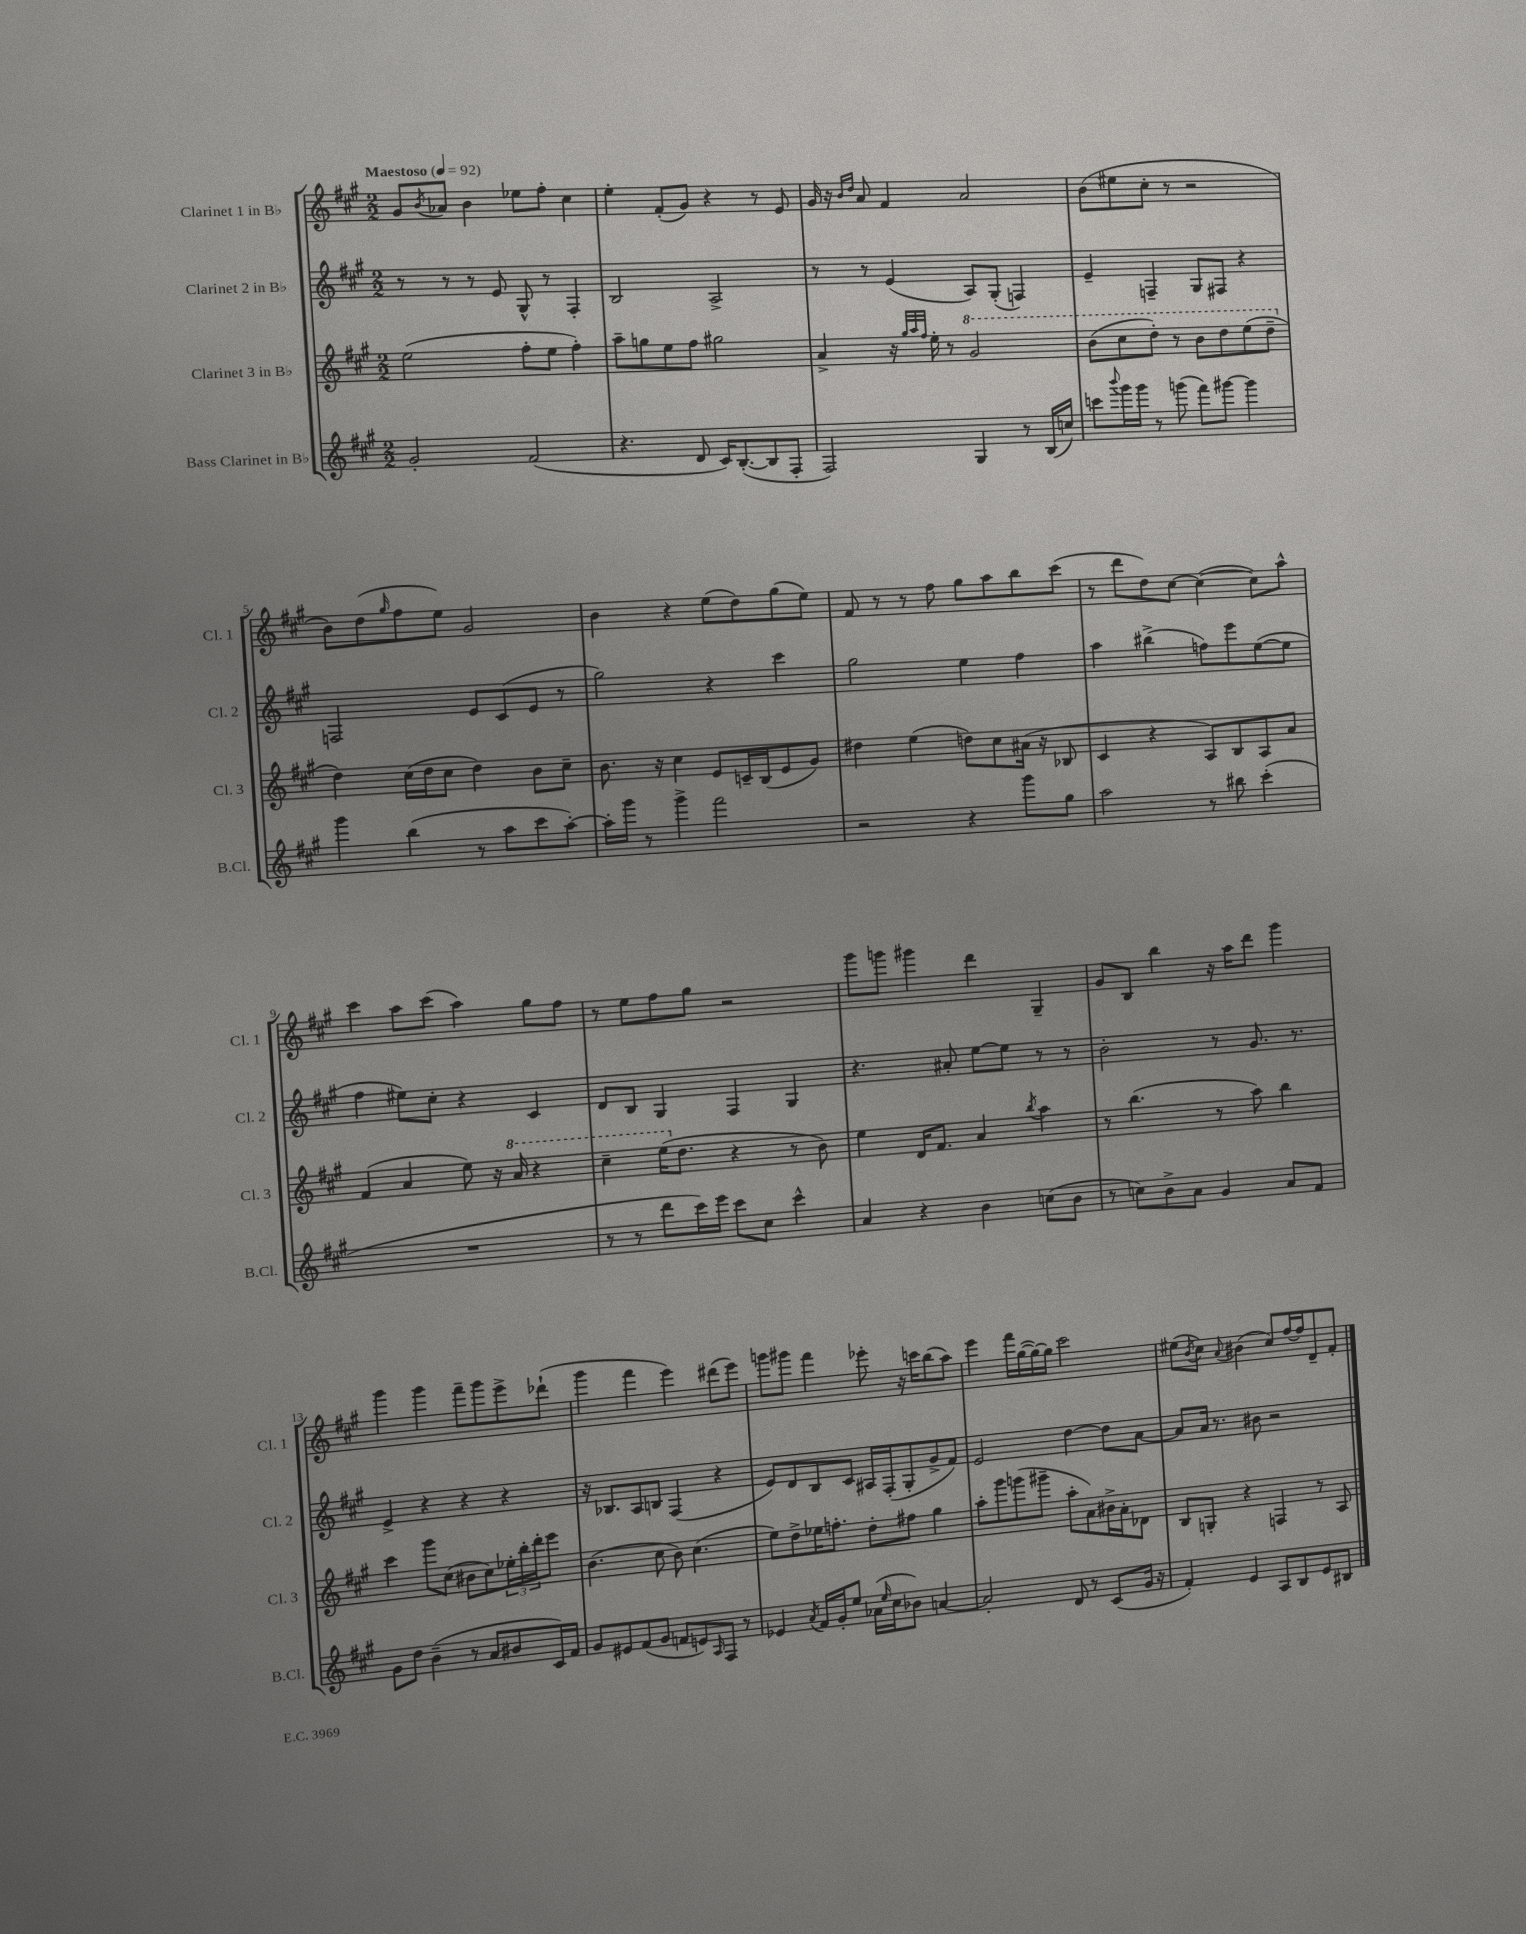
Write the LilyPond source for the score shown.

<<
\new StaffGroup <<
\new Staff = "s0" \with { instrumentName = "Clarinet 1 in Bb" shortInstrumentName = "Cl. 1" } {
    \clef treble \key a \major \numericTimeSignature \time 2/2 \tempo "Maestoso" 4 = 92
    gis'8 \acciaccatura { b'8 } aes'8 b'4 ees''8 fis''8-. cis''4 |
    e''4-. fis'8-.( gis'8) r4 r8 e'8 |
    gis'16 r16 \grace { b'16 d''16 } a'8 fis'4 a'2 |
    b'8( eis''8 cis''8-. r8 r2 |
    b'8) d''8( \grace { gis''16 } fis''8 e''8) gis'2 |
    b'4 r4 e''8( d''8) gis''8( e''8) |
    fis'8 r8 r8 fis''8 gis''8 a''8 b''8 cis'''8( |
    r8 d'''8 d''8) cis''8~ cis''4~( cis''8) a''8-^ |
    cis'''4 a''8 cis'''8( a''4) gis''8 fis''8 |
    r8 e''8 fis''8 gis''8 r2 |
    gis'''8 g'''8 gis'''4 d'''4 gis4-- |
    gis'8 b8 b''4 r16 a''16 d'''8 gis'''4 |
    gis'''4 gis'''4 fis'''8-- gis'''8 e'''8-> des'''8-!( |
    gis'''4 fis'''4 e'''4) dis'''8( e'''8) |
    g'''8 gis'''8 fis'''4 ees'''8-. r16 c'''16 b''8( a''8) |
    e'''4 fis'''16 gis''16~( gis''16~) gis''16 cis'''2 |
    eis''8( \acciaccatura { b'8 } cis''8) \appoggiatura { a'8 } bis'4( cis''8) fis''16~ fis''16 d'8-- fis'8-. \bar "|." |
}
\new Staff = "s1" \with { instrumentName = "Clarinet 2 in Bb" shortInstrumentName = "Cl. 2" } {
    \clef treble \key a \major \numericTimeSignature \time 2/2
    r8 r8 r8 e'8 gis8-^ r8 fis4-. |
    b2 a2-> |
    r8 r8 e'4( a8) gis8-.( f4) |
    e'4-- f4-- gis8 fis8 r4 |
    f2 e'8 cis'8( e'8 r8 |
    gis''2) r4 cis'''4 |
    gis''2 e''4 fis''4 |
    a''4 bis''4->( f''8) e'''8 e''8~( e''8 |
    fis''4 eis''8) cis''8-. r4 cis'4 |
    d'8 b8 gis4 fis4 gis4 |
    r4. ais'8-. e''8~ e''8 r8 r8 |
    b'2-. r8 gis'8. r8. |
    e'4-> r4 r4 r4 |
    r16 bes8. a8 b8 fis4( r4 |
    e'8) d'8 b8 cis'8 ais16 fis16-.( gis8-. gis'8-> fis'8) |
    e'2 d''4~ d''8 a'8~ |
    a'8 a'16 r8. bis'8 r2 \bar "|." |
}
\new Staff = "s2" \with { instrumentName = "Clarinet 3 in Bb" shortInstrumentName = "Cl. 3" } {
    \clef treble \key a \major \numericTimeSignature \time 2/2
    e''2( fis''8-. e''8 fis''4-.) |
    a''8-- g''8 e''8 fis''8 gis''2 |
    a'4-> r16 \grace { gis''32 a''32 fis''32 } e''16-. r8 \ottava #1 gis''2 |
    b''8( cis'''8 d'''8-.) r8 b''8 d'''8 e'''8( d'''8-- \ottava #0 |
    d''4) cis''16( d''16 cis''8 d''4) b'8 cis''8-- |
    b'8. r16 cis''4 e'8 c'16-- b16( e'8 gis'8) |
    dis''4 e''4( d''8) cis''8 ais'16( r16 bes8 |
    cis'4 r4 a8) b8 a8 a'8 |
    fis'4( a'4 e''8) r16 \ottava #1 a''16 r4 |
    cis'''4-- e'''16( \ottava #0 d''8. r4 r8 b'8) |
    e''4 d'16 fis'8. a'4 \acciaccatura { b''8 } a''4 |
    r8 b''4.( r8 a''8) b''4 |
    cis'''4 gis'''8 cis''8( bis'8 cis''8) \tuplet 3/2 { ees''16-. b''16-. d'''16-. } e'''8 |
    b'4.( cis''8 b'8) cis''4.( |
    e''8) d''8-> ees''16 f''8.-. d''8-. fis''8 gis''4 |
    a''8-. gis'''8 g'''8( gis'''8-- a''8-. a'8) bis'16-> a'16-. des'8 |
    b8 g8-. r4 f4 r8 a8 \bar "|." |
}
\new Staff = "s3" \with { instrumentName = "Bass Clarinet in Bb" shortInstrumentName = "B.Cl." } {
    \clef treble \key a \major \numericTimeSignature \time 2/2
    gis'2-. fis'2( |
    r4. d'8 cis'16) b8.~-.( b8 fis8-. |
    fis2) gis4 r8 b16( c''16) |
    c'''8 \appoggiatura { b'''8 } gis'''16 gis'''16 r8 g'''8( fis'''8) gis'''8~ gis'''4 |
    gis'''4 b''4( r8 a''8 cis'''8 a''8~-.) |
    a''16-. gis'''16 r8 gis'''4-> fis'''2 |
    r2 r4 gis'''8 gis''8 |
    a''2 r8 bis''8 cis'''4-.( |
    R1 |
    r8 r8 d'''8 cis'''16) e'''16 cis'''8 cis''8 cis'''4-^ |
    a'4 r4 b'4 c''8( b'8 |
    r8 c''8) b'8-> a'8 gis'4 a'8 fis'8 |
    gis'8 d''8 b'4--( r8 a'8 bis'8 cis'16) fis'16 |
    gis'8 eis'8 fis'8( gis'8 f'8 e'8) \grace { a16 } fis8 r8 |
    ees'4 \acciaccatura { a'8 } fis'16 gis'16-. e''8 aes'16( \grace { e''16 } cis''16 bes'8) a'4~ |
    a'2-. d'8 r8 cis'8( gis'16 r16 |
    fis'4-.) e'4 a8 b8 e'8 bis8 \bar "|." |
}
>>
>>
